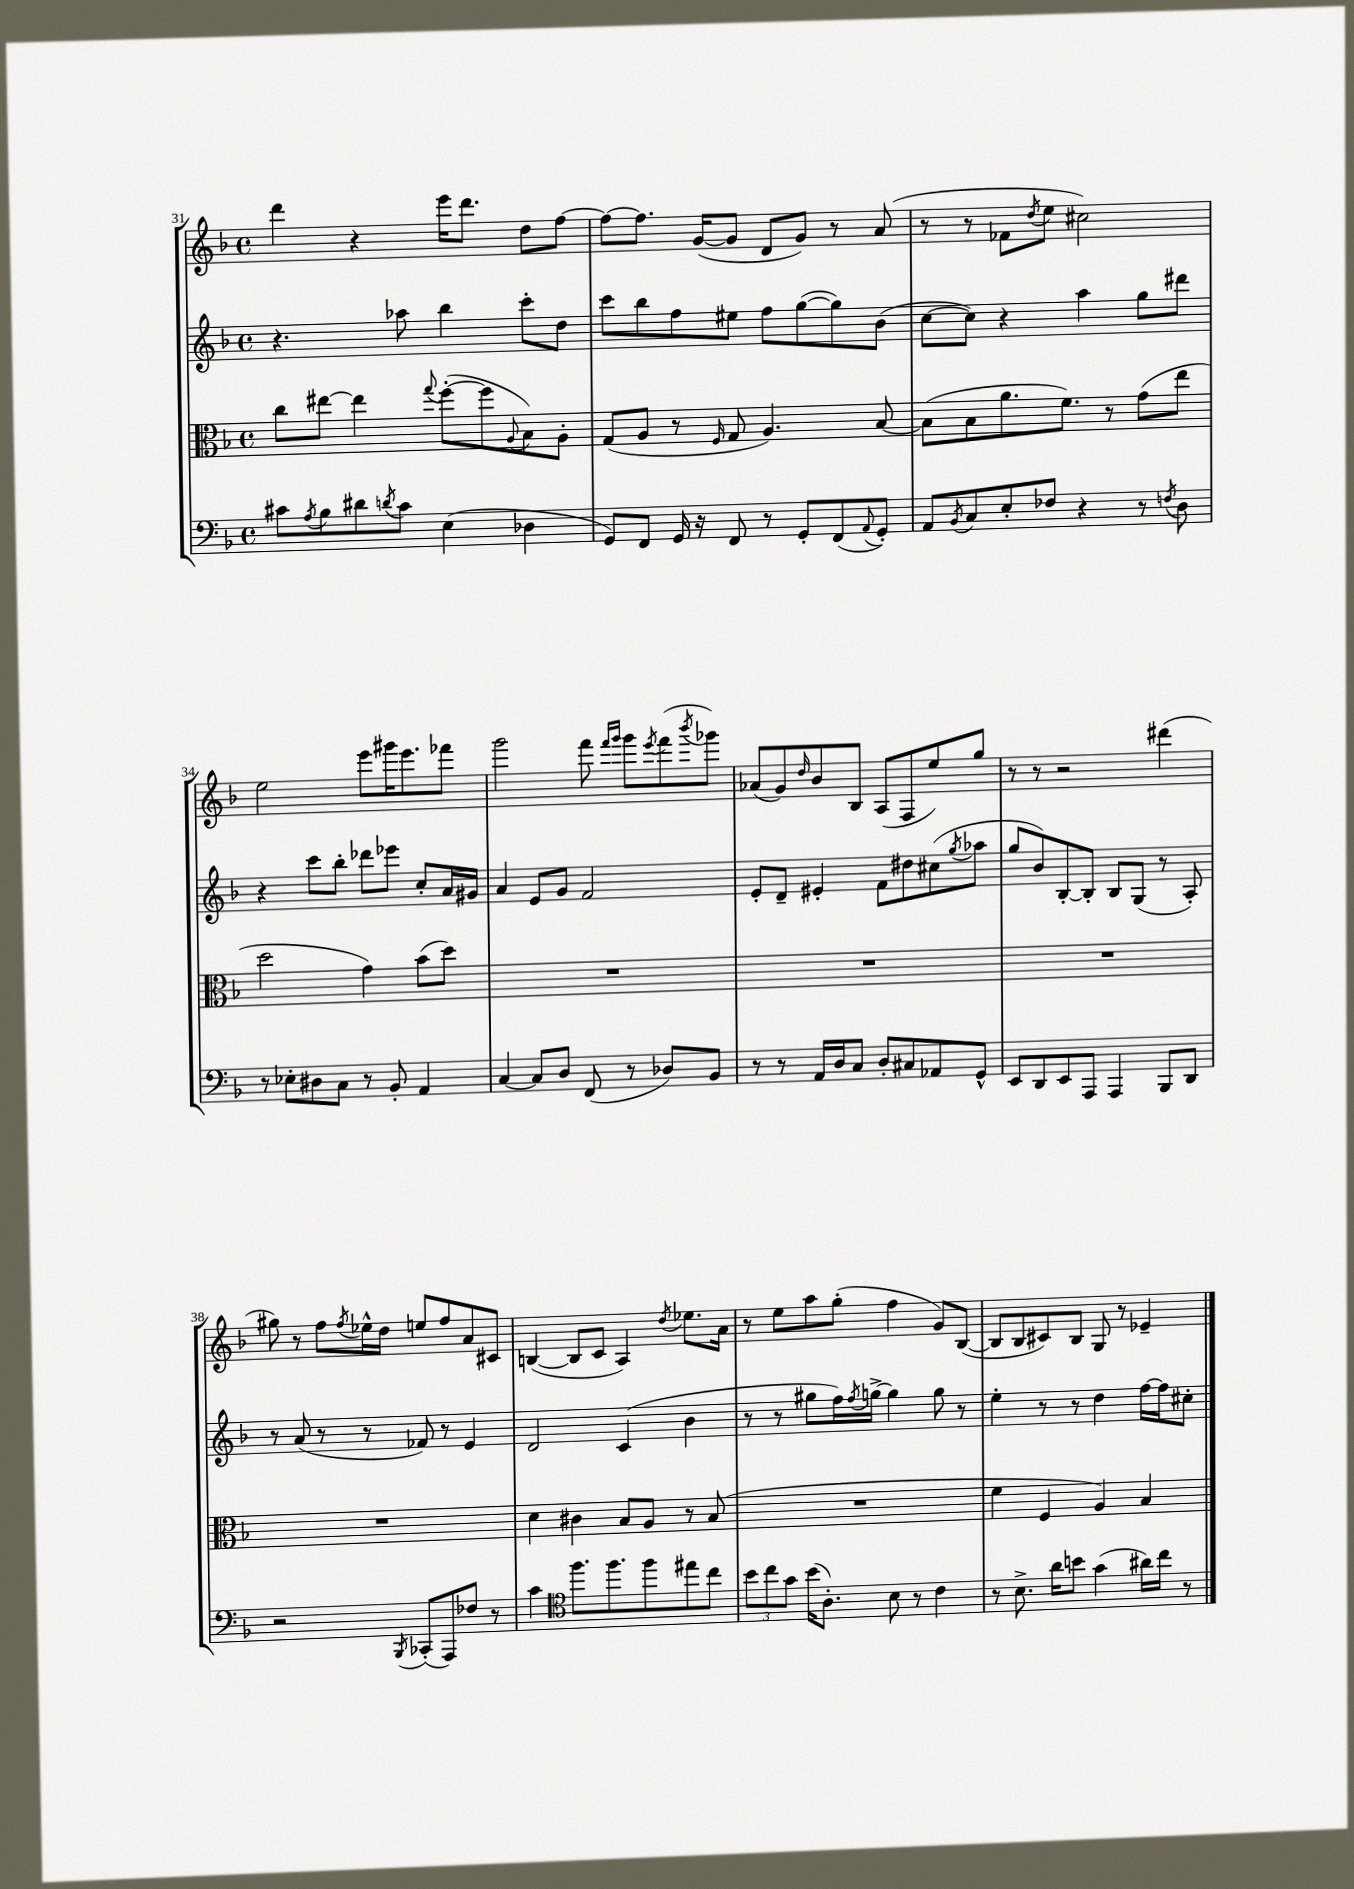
<<
\new StaffGroup <<
\new Staff = "s0" {
    \clef treble \key f \major \defaultTimeSignature \time 4/4
    d'''4 r4 e'''16 d'''8. d''8 f''8~ |
    f''8~ f''8. g'16~( g'8 d'8 g'8) r8 a'8( |
    r8 r8 fes'8 \acciaccatura { d''8 } e''8 cis''2) |
    e''2 e'''8 gis'''16 e'''8. fes'''8 |
    g'''2 f'''8 \grace { f'''16 g'''16 } g'''8 \acciaccatura { e'''8 } f'''8( \acciaccatura { bes'''8 } ges'''8) |
    aes'8( g'8) \grace { d''16 } bes'8 bes8 a8( f8 e''8) g''8 |
    r8 r8 r2 dis'''4( |
    gis''8) r8 f''8 \acciaccatura { f''8 } ees''16-^ d''16 e''8 f''8 a'8 cis'8 |
    b4~( b8 c'8 a4) \acciaccatura { d''8 } ees''8. a'16 |
    r8 e''8 a''8 g''8-.( f''4 g'8) bes8~( |
    bes8 bes8 cis'8) bes8 g8 r8 ees'4-- \bar "|." |
}
\new Staff = "s1" {
    \clef treble \key f \major \defaultTimeSignature \time 4/4
    r4. aes''8 bes''4 c'''8-. d''8 |
    c'''8 bes''8 f''8 eis''8 f''8 g''8~( g''8) bes'8( |
    c''8~ c''8) r4 a''4 g''8 dis'''8 |
    r4 c'''8 bes''8-. des'''8 ees'''8 c''8-. a'16 gis'16 |
    a'4 e'8 g'8 f'2 |
    e'8-. d'8-- eis'4-. f'8 dis''8 cis''8( \acciaccatura { g''8 } aes''8 |
    g''8 bes'8) bes8~-. bes8-. bes8 g8( r8 a8-.) |
    r8 a'8( r8 r8 fes'8) r8 e'4 |
    d'2 c'4( bes'4 |
    r8 r8 gis''8 f''16) \acciaccatura { f''8 } g''16~-> g''4 g''8 r8 |
    e''4-. r8 r8 d''4 f''16~ f''16 cis''8-. \bar "|." |
}
\new Staff = "s2" {
    \clef alto \key f \major \defaultTimeSignature \time 4/4
    c''8 eis''8~ eis''4 \appoggiatura { g''8 } f''8~-.( f''8 \appoggiatura { a8 } bes8) a8-. |
    g8( a8 r8 \grace { f16 } g8 a4.) bes8~ |
    bes8( bes8 a'8. f'8.) r8 g'8( e''8 |
    d''2 g'4) bes'8( d''8) |
    R1 |
    R1 |
    R1 |
    R1 |
    d'4 cis'4 bes8 a8 r8 bes8( |
    R1 |
    f'4 f4 a4) bes4 \bar "|." |
}
\new Staff = "s3" {
    \clef bass \key f \major \defaultTimeSignature \time 4/4
    cis'8 \acciaccatura { a8 } bes8 dis'8 \acciaccatura { d'8 } cis'8 e4( des4 |
    g,8) f,8 g,16 r16 f,8 r8 g,8-. f,8( \appoggiatura { a,8 } g,8-.) |
    a,8 \acciaccatura { bes,8 } c8 e8-. fes8 r4 r8 \acciaccatura { f8 } d8 |
    r8 ees8-. dis8 c8 r8 bes,8-. a,4 |
    c4~ c8 d8 f,8( r8 des8) bes,8 |
    r8 r8 a,16 d16 c8 d8-. cis8 aes,8 g,8-^ |
    e,8 d,8 e,8 a,,8 a,,4 bes,,8 d,8 |
    r2 \acciaccatura { bes,,8 } ces,8-.( a,,8) fes8 r8 |
    c'4 \clef tenor f''8. f''8. f''8 eis''8 c''8 |
    \tuplet 3/2 { bes'8 c''8 g'8 } bes'16( a8.-.) bes8 r8 c'4 |
    r8 bes8.-> a'16 b'8 g'4( ais'16) c''16 r8 \bar "|." |
}
>>
>>
\layout { \context { \Score currentBarNumber = #31 } }
